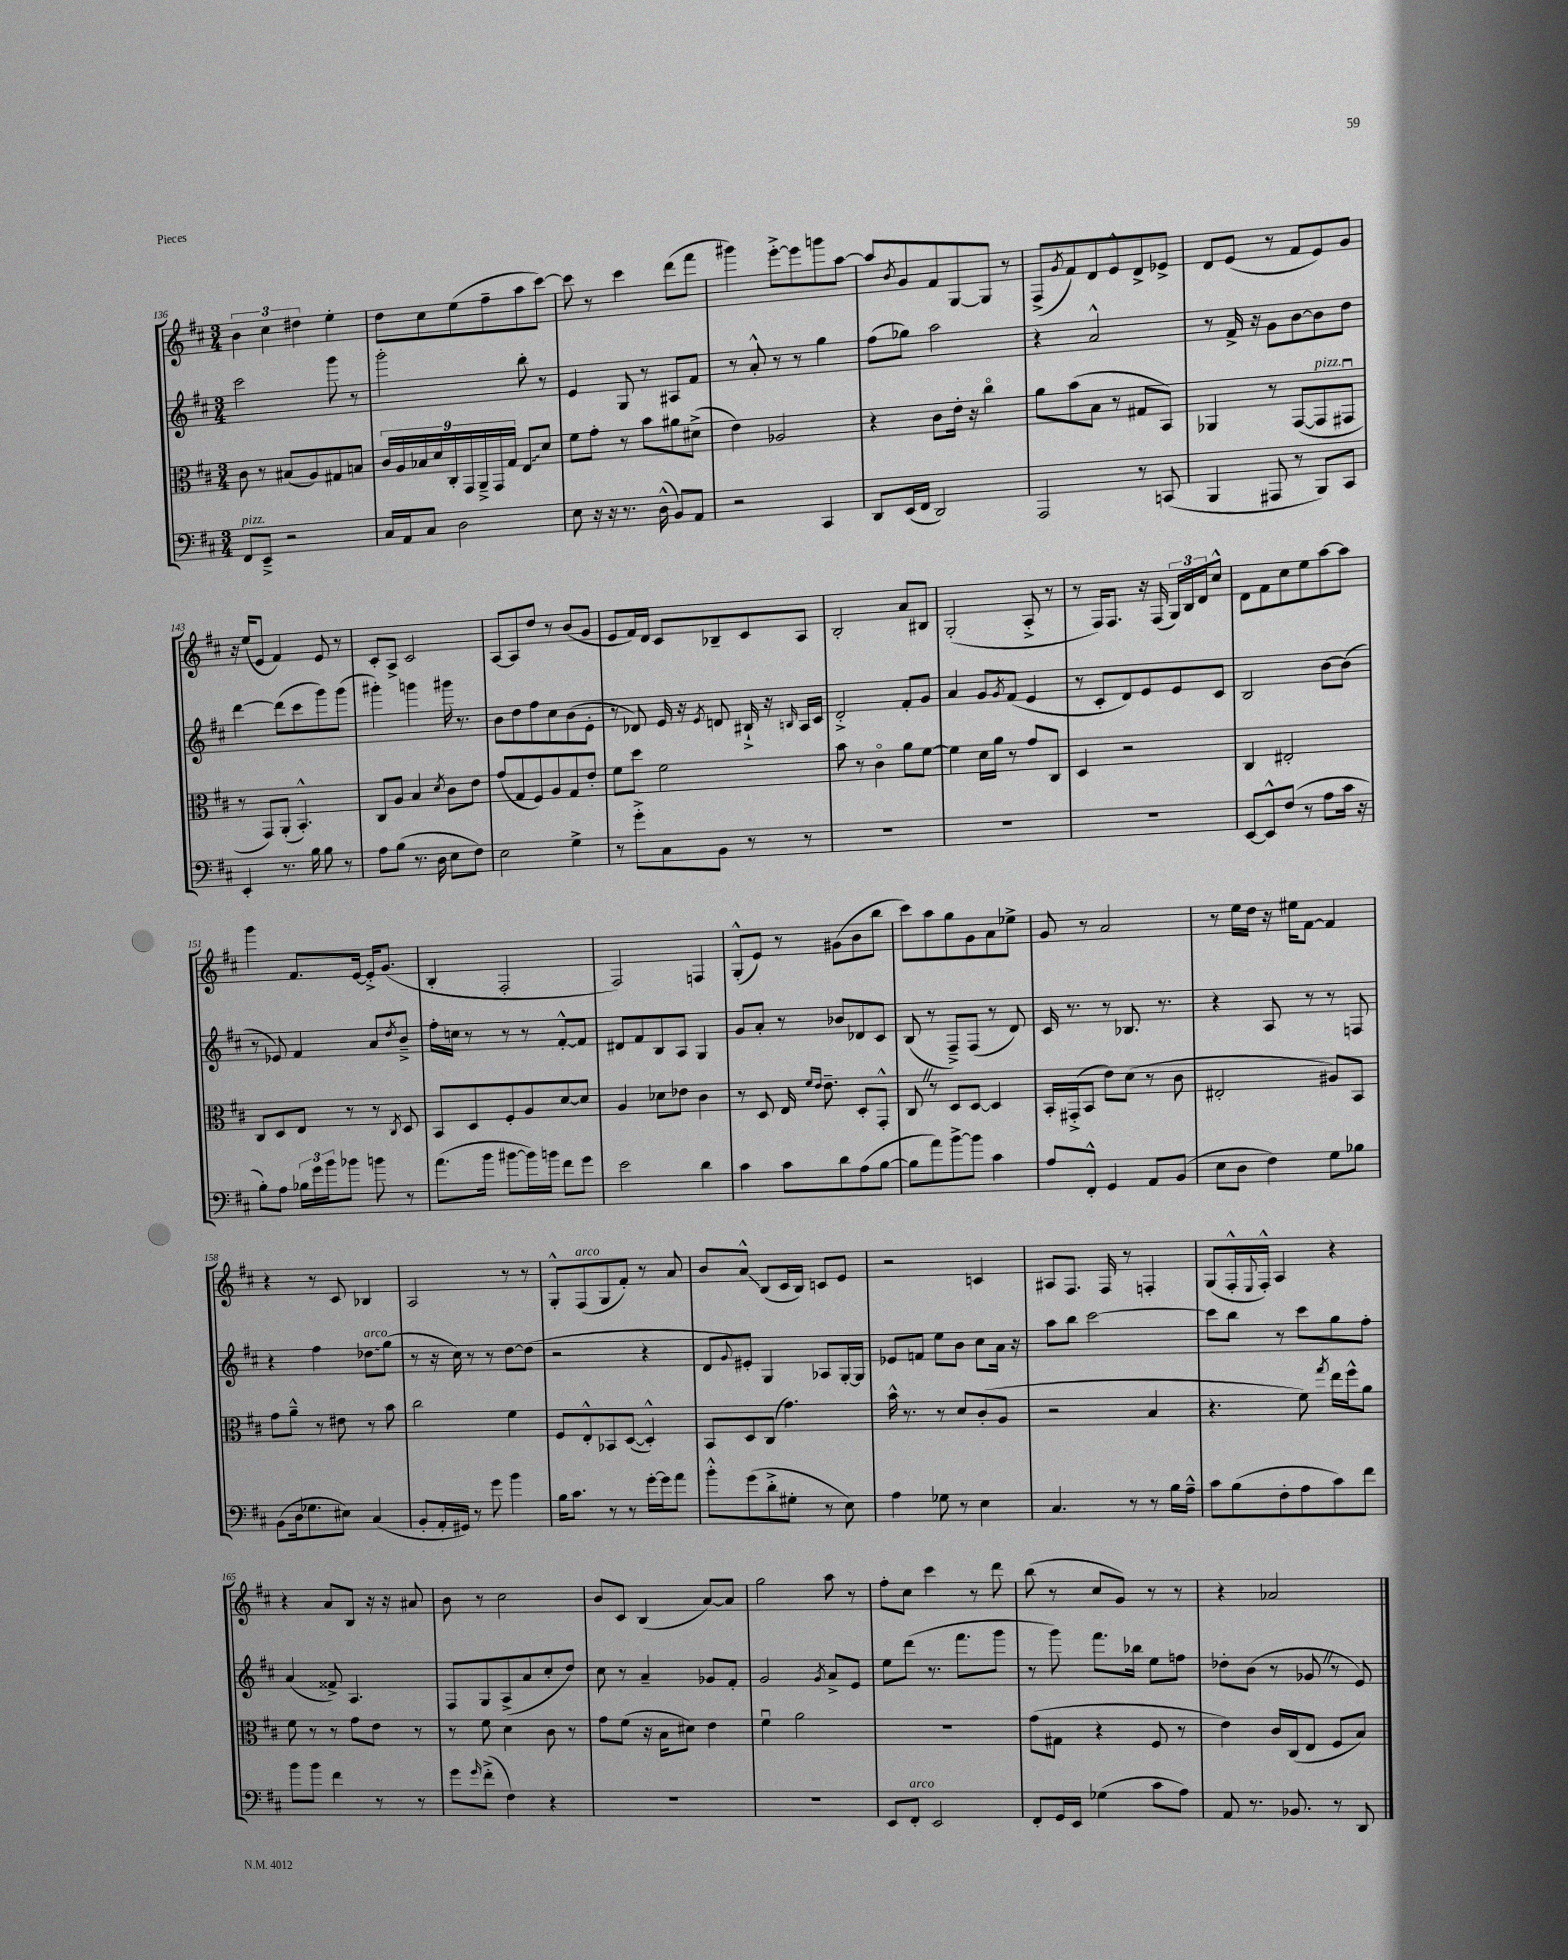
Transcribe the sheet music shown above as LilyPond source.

<<
\new StaffGroup <<
\new Staff = "s0" {
    \clef treble \key d \major \numericTimeSignature \time 3/4
    \tuplet 3/2 { b'4 cis''4 dis''4 } e''4-. |
    d''8 cis''8 e''8( fis''8-- a''8 cis'''8~) |
    cis'''8 r8 cis'''4 d'''8( fis'''8 |
    gis'''4) e'''8~-.-> e'''8 g'''8 a''8~ |
    a''8 \acciaccatura { b'8 } g'8 fis'8 g8~ g8 r8 |
    fis8->( \acciaccatura { g'8 } fis'8) d'8 e'8-^ d'8-> ees'8-> |
    d'8 e'8( r8 fis'8 e'8) g'8 |
    r16 e''16( e'8 fis'4) e'8 r8 |
    cis'8-. a8-> cis'2 |
    a8~ a8 d''8 r8 b'8( g'8 |
    e'8 fis'16) d'16 cis'8 bes8-- cis'8 a8 |
    b2-. a'8 bis8 |
    g2-.( a8-.-> r8 |
    r8 fis16) fis8. r16 fis16( \tuplet 3/2 { g16) b16 d'16 } cis''8-^ |
    d'8 fis'8 cis''8 e''8 a''8~ a''8 |
    g'''4 fis'8. e'16~ e'16-.-> g'8.( |
    b4-. fis2-. |
    fis2) f4 |
    g8-.-^( e'8) r8 gis'8( b'8 b''8 |
    cis'''8) a''8 g''8 g'8 a'8 ees''8-> |
    g'8 r8 a'2 |
    r8 e''16 d''16 r16 eis''16 fis'8~ fis'4 |
    r4 r8 cis'8 bes4 |
    a2 r8 r8 |
    g8-.-^ fis8^\markup { \italic "arco" }( g8 fis'8-.) r8 a'8 |
    b'8 a'8-^\glissando b8( cis'16 b16) c'8 e'8 |
    r2 c'4 |
    ais8 fis8. fis16 r8 f4-. |
    g8( fis16-.-^ \appoggiatura { e8 } fis16-.-^) a4 r4 |
    r4 a'8 b8 r16 r16 ais'8 |
    b'8 r8 cis''2 |
    b'8 cis'8 b4( a'8~) a'8 |
    g''2 a''8 r8 |
    fis''8-. cis''8 cis'''4 r8 d'''8 |
    b''8( r8 cis''8 g'8) r8 r8 |
    r4 aes'2 \bar "|." |
}
\new Staff = "s1" {
    \clef treble \key d \major \numericTimeSignature \time 3/4
    cis'''2 g'''8 r8 |
    g'''2-. b''8-. r8 |
    e'4 g8 r8 ais8 fis'8 |
    r8 a'8-.-^ r8 r8 g''4 |
    fis''8( ges''8) a''2 |
    r4 a'2-^ |
    r8 fis'16-> r16 g'8 b'8~ b'8 d''8 |
    d'''4~ d'''8( cis'''8 g'''8) g'''8( |
    gis'''4-.) g'''4 gis'''16 r8. |
    b'8 d''8 fis''8 cis''8 b'8( e'8-. |
    r8 des'8) e'16 r16 \acciaccatura { e'8 } d'8 bis16-!-> r16 \grace { b16 } a16 cis'16 |
    d'2-.-> fis'8-. g'8 |
    a'4 g'8 \acciaccatura { g'8 } fis'8( e'4 |
    r8 cis'8-. d'8) e'8 e'8 cis'8 |
    b2 b'8~ b'8( |
    r8 ees'8) fis'4 a'8 \acciaccatura { d''8 } b'8---> |
    fis''16-. c''16 r8 r8 r8 fis'8~-.-^ fis'8 |
    dis'8 fis'8 b8 a8 g4 |
    g'8 a'8-. r8 bes'8 des'8 cis'8 |
    b8( r8 fis8--->) fis8( r8 d'8) |
    cis'16 r8. r8 bes8. r8. |
    r4 a8 r8 r8 f8 |
    r4 fis''4 \once \override Glissando.style = #'zigzag des''8\glissando^\markup { \italic "arco" } g''8( |
    r8 r16 cis''16) r8 r8 d''8~ d''8( |
    r2 r4 |
    d'8 \appoggiatura { g'8 } eis'8-.) g4 aes8 g16~-. g16 |
    ees'8 f'8 e''8 b'8 cis''8 a'16 r16 |
    a''8 b''8 cis'''2~ |
    cis'''8 b''8 r8 cis'''8 g''8 fis''8-. |
    a'4( fisis'8->) a4. |
    fis8 g8 a8->( a'8 cis''8-. d''8) |
    cis''8 r8 a'4-- ges'8 fis'8-. |
    g'2 \acciaccatura { g'8 } a'8-> e'8 |
    e''8 d'''8( r8. fis'''8. g'''8 |
    r8 g'''8) fis'''8. bes''16 e''8 f''8 |
    des''8-. b'8( r8 ges'8 \once \override BreathingSign.text = \markup { \musicglyph "scripts.caesura.straight" } \breathe r8 e'8) \bar "|." |
}
\new Staff = "s2" {
    \clef alto \key d \major \numericTimeSignature \time 3/4
    cis'8 r8 bis8( a8) gis8 b8 |
    \tuplet 9/8 { cis'16 a16 bes16 d'16 cis16-. g,16 a,16---> g,16 g16 } \once \override Glissando.style = #'zigzag e8\glissando d'8 |
    fis'8 g'8-. r8 b'8 ais'8 dis'8->( |
    e'4) aes2 |
    r4 cis'8 e'16-. r16 cis''4\flageolet |
    a'8 b'8( b8 r8 gis8 b,8) |
    aes,4 r8 g,8~( g,8^\markup { \italic "pizz." } gis,8\downbow |
    r8 g,8) a,8-.( b,4.-.-^) |
    cis8 a8 b4 \acciaccatura { d'8 } cis'8 e'8 |
    g'8( g8 fis8) a8 g8 e'8-. |
    fis'8 d''8 fis'2 |
    b'8 r8 cis'4\flageolet a'8 fis'8~ |
    fis'4 d'16 a'16 r8 g'8 cis8 |
    d4 r2 |
    cis4 eis2-. |
    cis8 d8 e8 r8 r8 \acciaccatura { cis8 } d8 |
    b,8 d8 fis8-. a8 d'8~ d'8 |
    a4 des'8 ees'8 cis'4 |
    r8 d8 e16 \grace { fis'16 e'16 } e'8.-- d8-. g,8-.-^ |
    cis8 \once \override BreathingSign.text = \markup { \musicglyph "scripts.caesura.straight" } \breathe r8 d8 d8~ d4 |
    b,16-. gis,16-.->( b,8 e'8) d'8( r8 cis'8 |
    eis2-. ais8) b,8 |
    g'8 a'8---^ r8 eis'8 r8 b'8 |
    cis''2 fis'4 |
    fis8 e8-.-^ bes,8 d8~( d4-.-^) |
    b,8 d8 cis8( g'4.) |
    b'16-^ r8. r8 d'8 cis'8-.( a8 |
    r2 b4 |
    r4. fis'8) \acciaccatura { g''8 } e''16 fis''16-^ a'8 |
    fis'8 r8 r8 g'8 e'8 r8 |
    r8 fis'8 d'4 cis'8 r8 |
    g'8 fis'8( r16 b16 dis'8) e'4 |
    fis'4\downbow a'2 |
    R2. |
    g'8( gis8 r4 fis8 r8 |
    e'4) cis'16 cis16( e8 fis8 b8) \bar "|." |
}
\new Staff = "s3" {
    \clef bass \key d \major \numericTimeSignature \time 3/4
    fis,8^\markup { \italic "pizz." } e,8---> r2 |
    cis16 a,16 cis8 d2 |
    e8 r16 r16 r8. d16-^( b,8) a,8 |
    r2 cis,4 |
    d,8 e,16( fis,16 d,2) |
    a,,2 r8 c,8( |
    b,,4 ais,,8 r8 b,,8) cis,8 |
    e,4-. r8. b16 b8 r8 |
    a8 b8( r8. d16 e8 fis8) |
    e2 g4-> |
    r8 g'8-.-> cis8 b,8 r8 r8 |
    R2. |
    R2. |
    R2. |
    e,8~ e,8-^ fis8( r8 a8 cis'16 r16 |
    b8-.) a8 \tuplet 3/2 { bes16 g'16 b'16 } bes'8 b'8 r8 |
    a'8.( b'16 bis'8~ bis'16) b'16 fis'8 g'8 |
    e'2 d'4 |
    cis'4 cis'8 d'8 a8( b8~ |
    b8 a'8) b'8~-> b'8 cis'4 |
    a8 fis,8-.-^ g,4 a,8 b,8( |
    e8 d8 fis4) g8 bes8 |
    b,8( d16 ges8. eis8) cis4( |
    b,8-. a,16-. gis,16) r8 g'8 b'4 |
    b16 cis'8. r8 r8 g'16~-. g'16 a'8 |
    b'8-.-^ g'8( d'8-.-> gis8-. r8 e8) |
    a4 ges8 r8 e4 |
    cis4. r8 r8 b16 a16---^ |
    cis'8 b8( fis8-. a8 cis'8) fis'8 |
    b'8 b'8 fis'4 r8 r8 |
    g'8 \grace { g'16 } fis'8-.->( fis4) r4 |
    R2. |
    R2. |
    e,8 fis,8-.^\markup { \italic "arco" } e,2 |
    fis,8-. g,16 e,16 ges4( cis'8 a8) |
    a,8 r8. bes,8. r8 d,8 \bar "|." |
}
>>
>>
\layout { \context { \Score currentBarNumber = #136 } }
